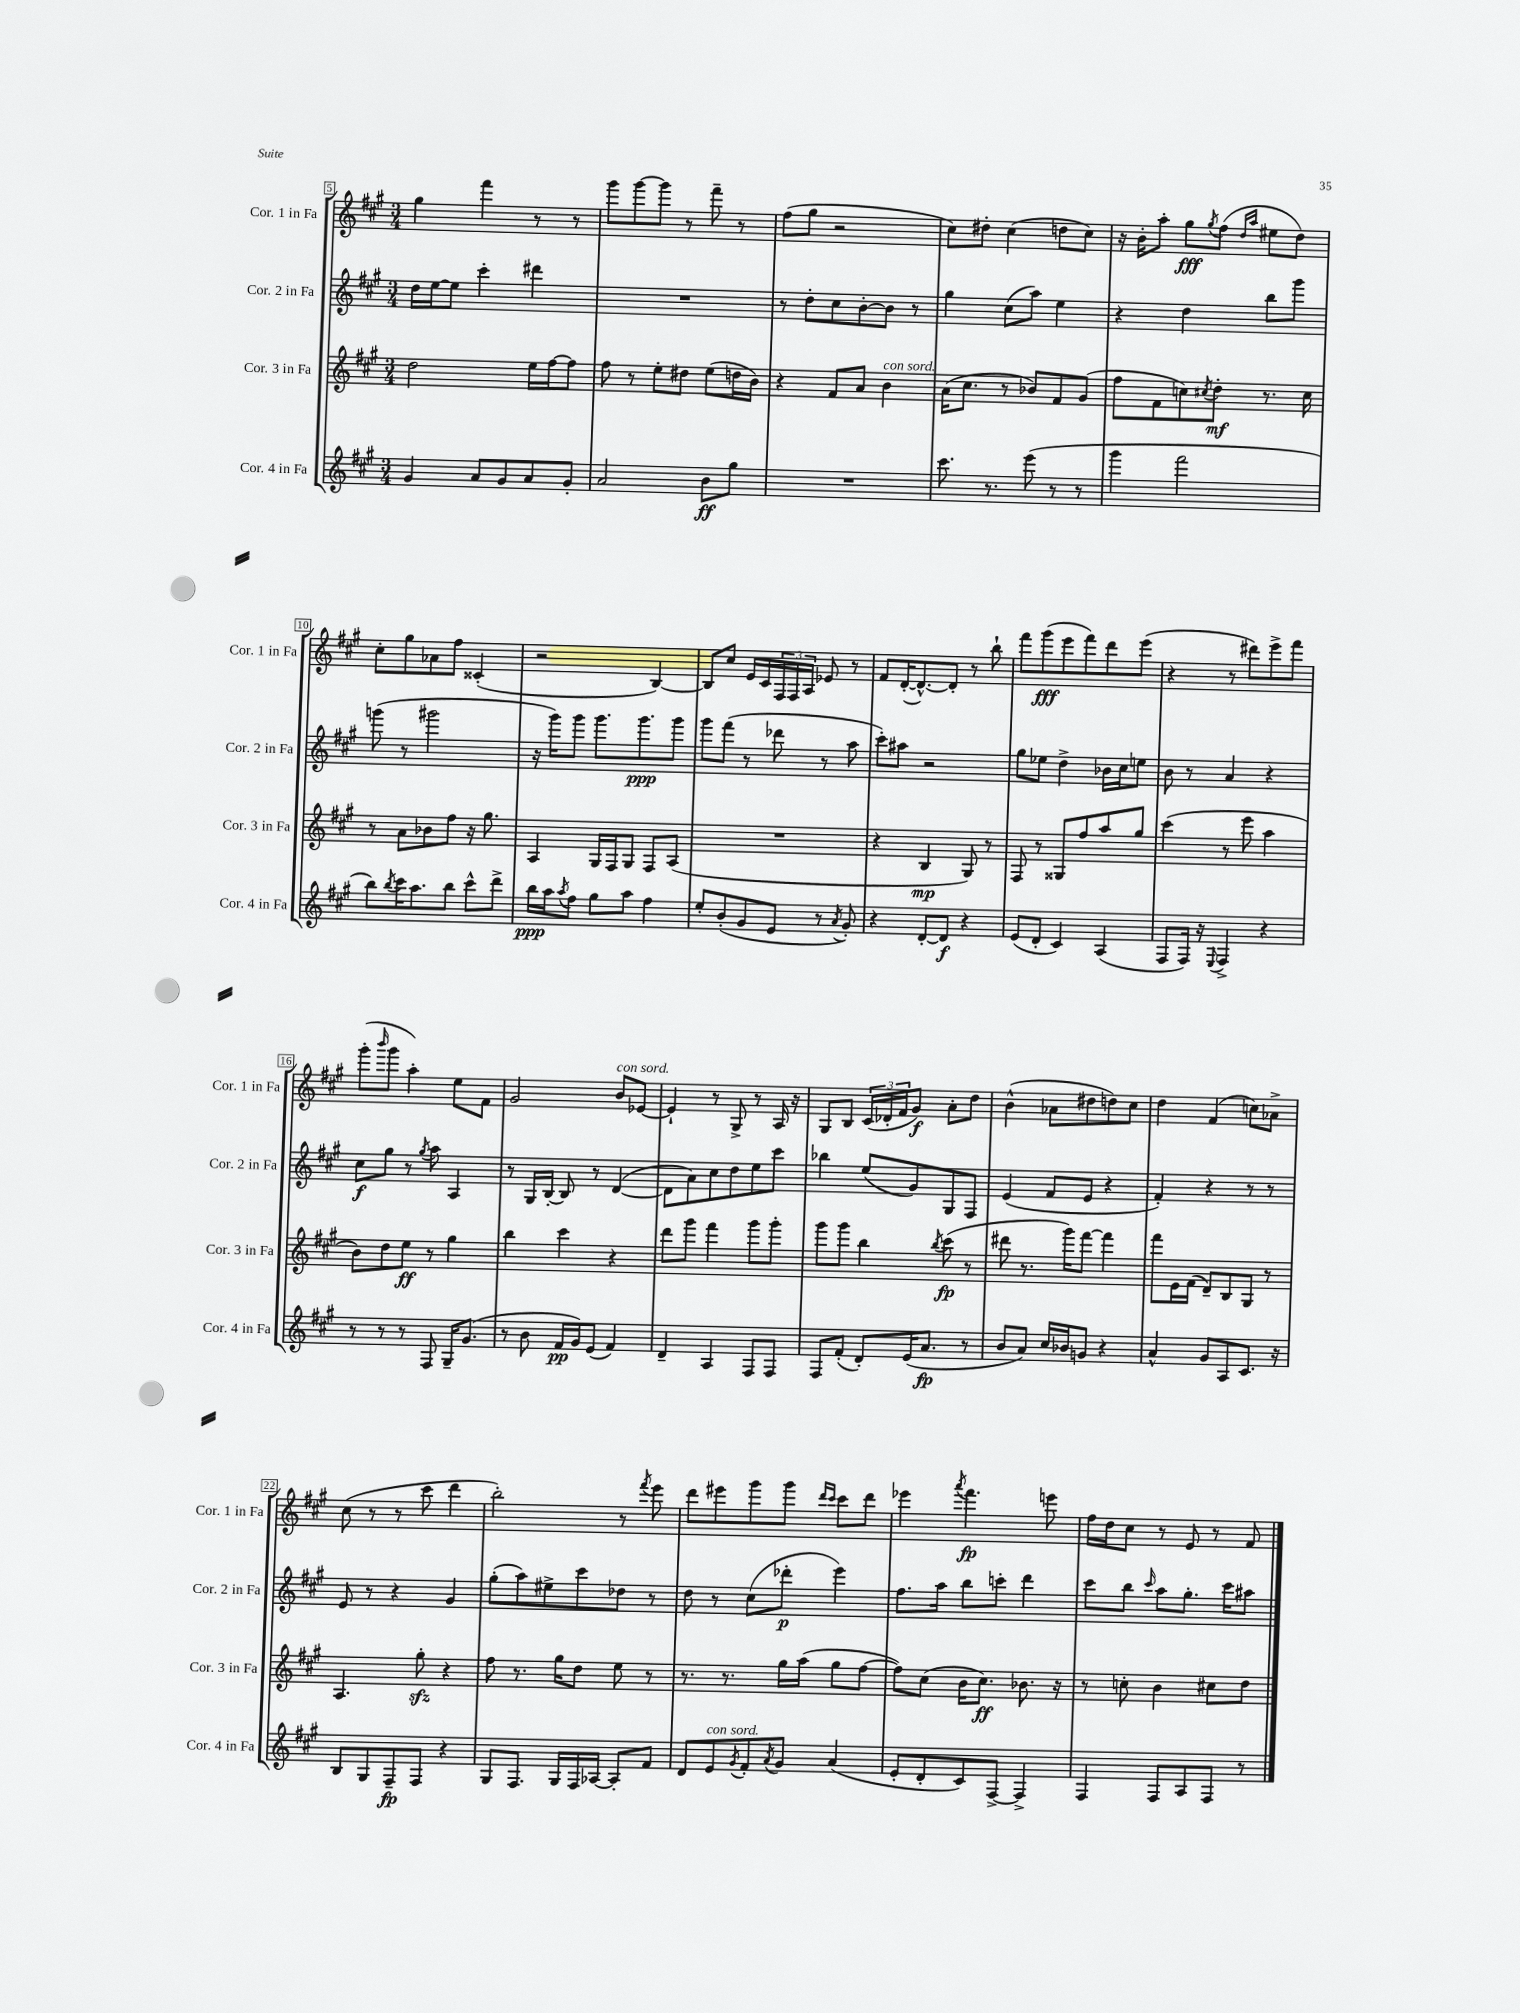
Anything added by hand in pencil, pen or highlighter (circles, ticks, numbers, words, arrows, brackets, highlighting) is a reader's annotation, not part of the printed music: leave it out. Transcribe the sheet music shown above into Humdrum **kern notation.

**kern	**dynam	**kern	**dynam	**kern	**dynam	**kern	**dynam
*part4	*part4	*part3	*part3	*part2	*part2	*part1	*part1
*staff4	*staff4	*staff3	*staff3	*staff2	*staff2	*staff1	*staff1
*I"Cor. 4 in Fa	*	*I"Cor. 3 in Fa	*	*I"Cor. 2 in Fa	*	*I"Cor. 1 in Fa	*
*I'Cor. 4 in Fa	*	*I'Cor. 3 in Fa	*	*I'Cor. 2 in Fa	*	*I'Cor. 1 in Fa	*
*clefG2	*	*clefG2	*	*clefG2	*	*clefG2	*
*k[f#c#g#]	*	*k[f#c#g#]	*	*k[f#c#g#]	*	*k[f#c#g#]	*
*M3/4	*	*M3/4	*	*M3/4	*	*M3/4	*
=5	=5	=5	=5	=5	=5	=5	=5
4g#/	.	2dd\	.	16dd\LL	.	4gg#\	.
.	.	.	.	[16ee\J	.	.	.
.	.	.	.	8ee\J]	.	.	.
8a/L	.	.	.	4ccc#'\	.	4fff#\	.
8g#/	.	.	.	.	.	.	.
8a/	.	16ee\LL	.	4ddd#X\	.	8r	.
.	.	[16ff#\J	.	.	.	.	.
8g#'/J	.	8ff#\J]	.	.	.	8r	.
=6	=6	=6	=6	=6	=6	=6	=6
2a/	.	8ff#\	.	2.r	.	8ggg#\L	.
.	.	8r	.	.	.	[8ggg#\	.
.	.	8ee'\L	.	.	.	8ggg#\J]	.
.	.	8dd#X\J	.	.	.	8r	.
8b\L	ff	(8ee\L	.	.	.	8fff#~\	.
8gg#\J	.	16ddn\L	.	.	.	8r	.
.	.	16b\JJ)	.	.	.	.	.
=7	=7	=7	=7	=7	=7	=7	=7
2.r	.	4r	.	8r	.	(8ff#\L	.
.	.	.	.	8dd'\L	.	8gg#\J	.
.	.	8f#/L	.	8cc#\	.	2r	.
.	.	8a/J	.	[8b'\	.	.	.
!	!	!LO:TX:a:i:t=con sord.	!	!	!	!	!
.	.	4b\	.	8b\J]	.	.	.
.	.	.	.	8r	.	.	.
=8	=8	=8	=8	=8	=8	=8	=8
8.ccc#\	.	(16a\KL	.	4gg#\	.	8cc#\L)	.
.	.	8.cc#\J	.	.	.	.	.
.	.	.	.	.	.	8dd#X'\J	.
8.r	.	.	.	.	.	.	.
.	.	8r	.	(8cc#\L	.	(4cc#\	.
(8eee\	.	8b-X/L)	.	8aa\J)	.	.	.
8r	.	8f#/	.	4ee\	.	8ddn\L	.
8r	.	(8g#/J	.	.	.	8cc#\J)	.
=9	=9	=9	=9	=9	=9	=9	=9
4ggg#\	.	8ff#\L	.	4r	.	16r	.
.	.	.	.	.	.	16b'\KL	.
.	.	8f#\	.	.	.	8aa'\J	.
2fff#\	.	8ccn\)	.	4dd\	.	8gg#\L	fff
.	.	8qcc#X/	.	.	.	8qgg#/	.
.	.	8dd'\J	mf	.	.	(8ff#\J	.
.	.	.	.	.	.	16qqdd/LL	.
.	.	.	.	.	.	16qqaa/JJ	.
.	.	8.r	.	8bb\L	.	8ee#X\L	.
.	.	.	.	8ggg#\J	.	8dd\J)	.
.	.	16cc#\	.	.	.	.	.
!!LO:LB:g=z
=10	=10	=10	=10	=10	=10	=10	=10
8bb\L)	.	8r	.	(8gggn\	.	8cc#'\L	.
8qbb/	.	.	.	.	.	.	.
16ccc#\K	.	8a\L	.	8r	.	8gg#\	.
8.aa\	.	.	.	.	.	.	.
.	.	8b-X\	.	2ggg#X\	.	8a-X\	.
8bb\J	.	8ff#\J	.	.	.	8ff#\J	.
8ccc#^^\L	.	16r	.	.	.	(4c##X'/	.
.	.	8.gg#\	.	.	.	.	.
8ddd^\J	.	.	.	.	.	.	.
=11	=11	=11	=11	=11	=11	=11	=11
16bb\LL	ppp	4A/	.	16r	.	2r	.
16aa\J	.	.	.	16ggg#\KL)	.	.	.
8qaa/	.	.	.	.	.	.	.
8ff#\J	.	.	.	8ggg#\J	.	.	.
8gg#\L	.	16G#/LL	.	8.ggg#\L	.	.	.
.	.	16F#/J	.	.	.	.	.
8aa\J	.	8G#/J	.	.	.	.	.
.	.	.	.	8.ggg#\	ppp	.	.
4ff#\	.	8F#/L	.	.	.	[4B/)	.
.	.	(8A/J	.	8ggg#\J	.	.	.
=12	=12	=12	=12	=12	=12	=12	=12
8ee'/L	.	2.r	.	8ggg#\L	.	8B/L]	.
(8b'/	.	.	.	(8fff#\J	.	8cc#/J	.
8g#/	.	.	.	8r	.	16e/LL	.
.	.	.	.	.	.	16c#/	.
8e/J	.	.	.	8ddd-X\	.	24F#/	.
.	.	.	.	.	.	24F#/	.
.	.	.	.	.	.	24A/JJ	.
8r	.	.	.	8r	.	8e-X/	.
8qa/	.	.	.	.	.	.	.
8g#'/)	.	.	.	8aa\	.	8r	.
=13	=13	=13	=13	=13	=13	=13	=13
4r	.	4r	.	8ccc#'\L)	.	8f#/L	.
.	.	.	.	8aa#X\J	.	([16d'/K	.
.	.	.	.	.	.	8.d^^/_)	.
[8d'/L	.	4B/	mp	2r	.	.	.
8d/J]	f	.	.	.	.	8d'/J]	.
4r	.	8G#/)	.	.	.	8r	.
.	.	8r	.	.	.	8bb`\	.
=14	=14	=14	=14	=14	=14	=14	=14
(8e/L	.	8F#/	.	8gg#\L	.	8fff#\L	.
8d'/J	.	8r	.	8ee-X\J	.	(8ggg#\	fff
4c#/)	.	8G##X/L	.	4dd^\	.	8eee\	.
.	.	8ff#/	.	.	.	8fff#\)	.
(4A/	.	8aa/	.	16b-X\LL	.	8ddd\	.
.	.	.	.	16cc#\J	.	.	.
.	.	8gg#/J	.	8een\J	.	(8eee\J	.
=15	=15	=15	=15	=15	=15	=15	=15
8F#/L	.	(4ccc#\	.	8b\	.	4r	.
16F#/Jk)	.	.	.	8r	.	.	.
16r	.	.	.	.	.	.	.
8qqE/	.	.	.	.	.	.	.
4F#^/	.	8r	.	4a/	.	8r	.
.	.	8eee\	.	.	.	8ddd#X\L)	.
4r	.	4aa\	.	4r	.	8eee^\	.
.	.	.	.	.	.	8fff#\J	.
!!LO:LB:g=z
=16	=16	=16	=16	=16	=16	=16	=16
8r	.	8b\L)	.	8cc#\L	f	(8ggg#'\L	.
.	.	.	.	.	.	16qqbbb/	.
8r	.	8dd\	.	8gg#\J	.	8ggg#\J	.
8r	.	8ee\J	ff	8r	.	4aa'\)	.
.	.	.	.	8qgg#/	.	.	.
8F#/	.	8r	.	8aa\	.	.	.
16G#~/KL	.	4gg#\	.	4A/	.	8ee\L	.
(8.g#/J	.	.	.	.	.	.	.
.	.	.	.	.	.	8f#\J	.
=17	=17	=17	=17	=17	=17	=17	=17
8r	.	4bb\	.	8r	.	2g#/	.
8b\	.	.	.	16G#/LL	.	.	.
.	.	.	.	[16B'/JJ	.	.	.
16f#/LL	pp	4ccc#\	.	8B/]	.	.	.
16g#/J)	.	.	.	.	.	.	.
(8e/J	.	.	.	8r	.	.	.
!	!	!	!	!	!	!LO:TX:a:i:t=con sord.	!
4f#/)	.	4r	.	([4d/	.	8b/L	.
.	.	.	.	.	.	[8e-X/J	.
=18	=18	=18	=18	=18	=18	=18	=18
4d~/	.	8ddd\L	.	8d\L]	.	4e-`/]	.
.	.	8ggg#\J	.	8a\)	.	.	.
4A/	.	4fff#\	.	8cc#\	.	8r	.
.	.	.	.	8dd\	.	8G#^/	.
8F#/L	.	8ggg#\L	.	8ee\	.	8r	.
8F#/J	.	8ggg#'\J	.	8ccc#\J	.	16A/	.
.	.	.	.	.	.	16r	.
=19	=19	=19	=19	=19	=19	=19	=19
8F#/L	.	8ggg#\L	.	4bb-X\	.	8G#/L	.
(8f#'/J	.	8ggg#\J	.	.	.	8B/J	.
8d'/L)	.	4bb\	.	(8ee/L	.	(24c#/LL	.
.	.	.	.	.	.	24d-X'/	.
.	.	.	.	.	.	24f#/J	.
(16e/K	.	.	.	8g#/)	.	8g#/J)	f
8.a/J	fp	.	.	.	.	.	.
.	.	8qbb/	.	.	.	.	.
.	.	(8ccc#\	fp	8G#/	.	8a'\L	.
8r	.	8r	.	8F#/J	.	8dd\J	.
=20	=20	=20	=20	=20	=20	=20	=20
8b/L	.	8ddd#X\	.	(4e/	.	(4b^^\	.
8a/J)	.	8.r	.	.	.	.	.
16cc#/LL	.	.	.	8f#/L	.	8a-X\L	.
16b-X/J	.	16ggg#\KL)	.	.	.	.	.
8gn/J	.	[8fff#\J	.	8e/J	.	8dd#X\	.
4r	.	4fff#\]	.	4r	.	8ddn\)	.
.	.	.	.	.	.	8cc#\J	.
=21	=21	=21	=21	=21	=21	=21	=21
4a^^/	.	8fff#\L	.	4f#'/)	.	4dd\	.
.	.	16e\L	.	.	.	.	.
.	.	(16f#\JJ	.	.	.	.	.
8g#/L	.	8d~/L)	.	4r	.	(4f#/	.
8A/	.	8B/	.	.	.	.	.
8.c#/J	.	8G#/J	.	8r	.	8ccn\L)	.
.	.	8r	.	8r	.	8a-X^\J	.
16r	.	.	.	.	.	.	.
!!LO:LB:g=z
=22	=22	=22	=22	=22	=22	=22	=22
8B/L	.	4.A/	.	8e/	.	(8cc#\	.
8G#/	.	.	.	8r	.	8r	.
8F#~/	fp	.	.	4r	.	8r	.
8F#/J	.	8gg#zz'\	.	.	.	8ccc#\	.
4r	.	4r	.	4g#/	.	4ddd\	.
=23	=23	=23	=23	=23	=23	=23	=23
8G#/L	.	8ff#\	.	(8gg#'\L	.	2bb'\)	.
8.F#/J	.	8.r	.	8aa\)	.	.	.
.	.	.	.	8ee#X^\	.	.	.
16G#/LL	.	16gg#\KL	.	.	.	.	.
16F#/	.	8dd\J	.	8ccc#\	.	.	.
[16A-X/JJ	.	.	.	.	.	.	.
8A-'/L]	.	8ee\	.	8dd-X\J	.	8r	.
.	.	.	.	.	.	8qfff#/	.
8f#/J	.	8r	.	8r	.	8eee\	.
=24	=24	=24	=24	=24	=24	=24	=24
8d/L	.	8.r	.	8dd\	.	8ddd\L	.
!LO:TX:a:i:t=con sord.	!	!	!	!	!	!	!
8e/	.	.	.	8r	.	8eee#X\	.
.	.	8.r	.	.	.	.	.
8qg#/	.	.	.	.	.	.	.
8f#'/	.	.	.	(8cc#\L	.	8ggg#\	.
8qa/	.	.	.	.	.	.	.
8g#/J	.	16gg#\LL	.	8ddd-X'\J	p	8ggg#\J	.
.	.	(16aa\JJ	.	.	.	.	.
.	.	.	.	.	.	16qqddd/LL	.
.	.	.	.	.	.	16qqccc#/JJ	.
(4a/	.	8gg#\L	.	4eee\)	.	8ccc#\L	.
.	.	[8ff#\J	.	.	.	8ddd\J	.
=25	=25	=25	=25	=25	=25	=25	=25
8e'/L	.	8ff#\L])	.	8.ff#\L	.	4eee-X\	.
8d'/	.	(8cc#\J	.	.	.	.	.
.	.	.	.	16aa\Jk	.	.	.
.	.	.	.	.	.	8qaaa/	.
8c#/)	.	16b\KL	.	8bb\L	.	4.fff#\	fp
.	.	8.cc#\J)	ff	.	.	.	.
[8F#^/J	.	.	.	8cccn'\J	.	.	.
4F#^/]	.	8.b-X\	.	4ddd\	.	.	.
.	.	.	.	.	.	8eeen\	.
.	.	16r	.	.	.	.	.
=26	=26	=26	=26	=26	=26	=26	=26
4F#/	.	8r	.	8ccc#\L	.	16ff#\LL	.
.	.	.	.	.	.	16dd\J	.
.	.	8ccn'\	.	8bb\J	.	8cc#\J	.
.	.	.	.	16qqccc#/	.	.	.
8F#/L	.	4b\	.	8aa\L	.	8r	.
8A/	.	.	.	8.gg#'\J	.	8e/	.
8F#/J	.	8cc#X\L	.	.	.	8r	.
.	.	.	.	16ccc#\KL	.	.	.
8r	.	8dd\J	.	8aa#X\J	.	8f#/	.
==	==	==	==	==	==	==	==
*-	*-	*-	*-	*-	*-	*-	*-
